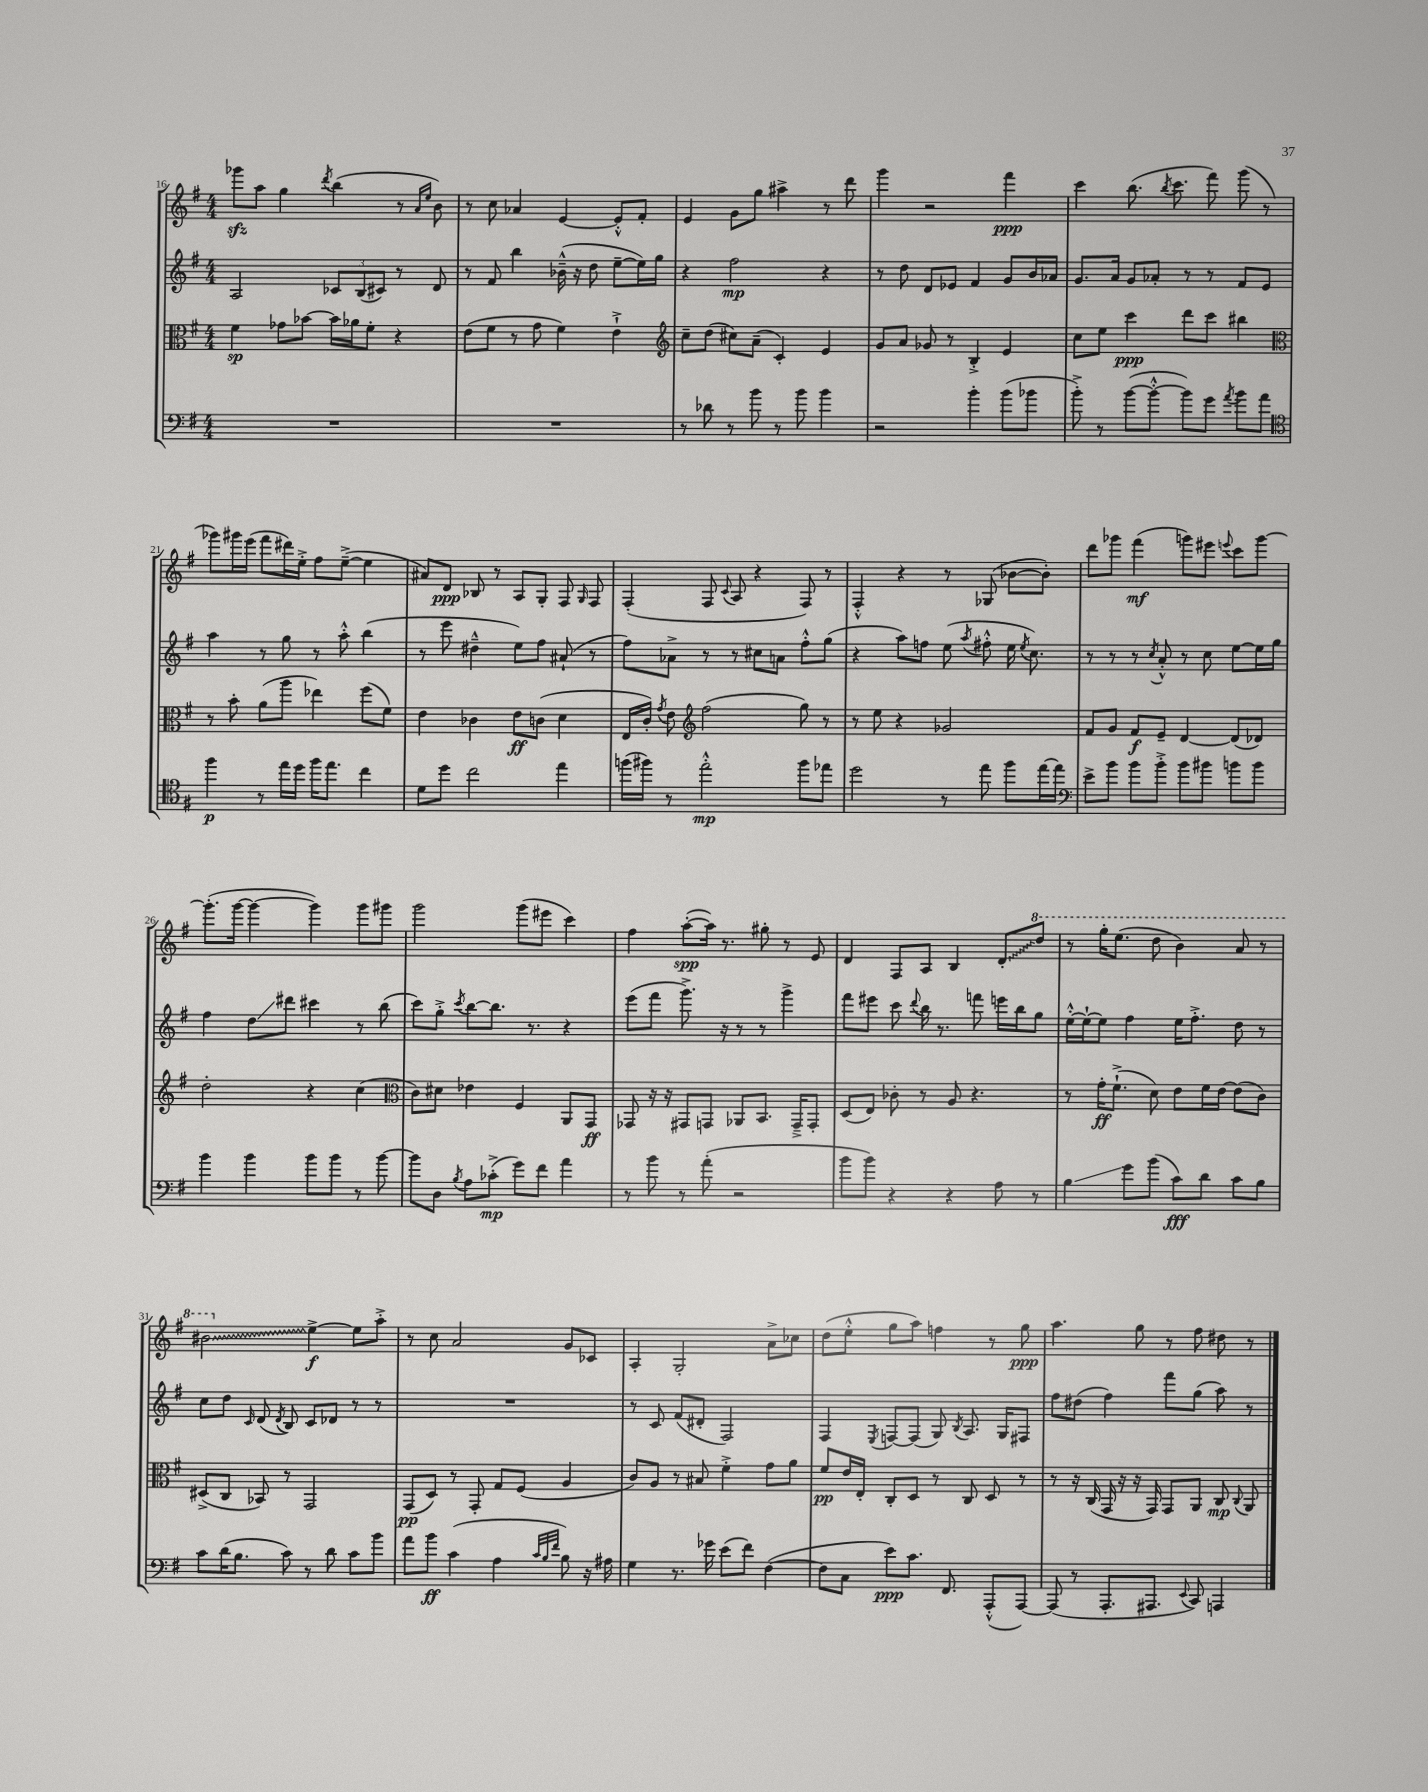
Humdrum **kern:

**kern	**kern	**kern	**kern
*staff4	*staff3	*staff2	*staff1
*clefF4	*clefC3	*clefG2	*clefG2
*k[f#]	*k[f#]	*k[f#]	*k[f#]
*M4/4	*M4/4	*M4/4	*M4/4
1r	4f#	2A	8ggg-
.	.	.	8aa
.	8g-	.	4gg
.	[8b-	.	.
.	.	.	8qddd
.	16b-]	12c-	(4bb
.	16a-	.	.
.	.	(12B	.
.	8f#'	.	.
.	.	12c#)	.
.	4r	8r	8r
.	.	.	16qqa
.	.	.	16qqee
.	.	8d	8b)
=	=	=	=
1r	(8e	8r	8r
.	8f#	8f#	8cc
.	8r	4bb	4a-
.	8g	.	.
.	4f#)	(16b-~^^	[4e
.	.	16r	.
.	.	8dd	.
.	4e`^	[8ee~	8e'^^]
.	.	16ee])	8f#'
.	.	16gg	.
=	=	=	=
*	*clefG2	*	*
8r	8cc~	4r	4e
8d-	(8dd	.	.
8r	8cc#)	2ff#	8g
8b	(8a~	.	8gg
8r	4c')	.	4aa#^
8b	.	.	.
4b	4e	4r	8r
.	.	.	8ddd
=	=	=	=
2r	8g	8r	4ggg
.	8a	8dd	.
.	8g-	8d	2r
.	8r	8e-	.
4b'	4B'^	4f#	.
(8b	4e	8g	4fff#
8b-	.	16b	.
.	.	16a-	.
=	=	=	=
8b'^)	8cc	8.g	4ccc
8r	8ee	.	.
.	.	16a	.
([8b	4ccc	8g	(8.bb
8b'^^_	.	8a-'	.
.	.	.	8qbb
.	.	.	8.ccc
8b])	8ddd	8r	.
8g	8ccc	8r	8fff#)
8qa	.	.	.
8b	4bb#	8f#	(8ggg
8a	.	8e	8r
=	=	=	=
*clefC4	*clefC3	*	*
4ff#	8r	4aa	8ggg-)
.	8b'	.	16ggg#
.	.	.	(16eee
8r	(8a	8r	8fff#
16ee	8aa	8gg	16ddd#)
16dd	.	.	16ee'^
16ff#	4ee-)	8r	8ff#
8.ee	.	.	.
.	.	8aa'^^	([8ee~^
4cc	(8ff#	(4bb	4ee]
.	8f#)	.	.
=	=	=	=
8d	4e	8r	8a#)
8dd	.	8eee	8d
2cc	4c-	4dd#~^^	8B-
.	.	.	8r
.	8e	8ee)	8A
.	(8c	8ff#	8G'
4ee	4d	(8a#`	8F#
.	.	.	16qqG
.	.	8r	8F#
=	=	=	=
(16ff	16E	8ff#)	(4F#'
16ff#)	16c')	.	.
.	8qg	.	.
8r	8e	8a-^	.
*	*clefG2	*	*
2ee'^^	(2ff#	8r	8F#
.	.	.	8qqc
.	.	8r	8A
.	.	8cc#	4r
.	.	8a	.
8ff#	8gg)	8ff#'^^	8F#)
8ee-	8r	(8gg	8r
=	=	=	=
2dd	8r	4r	4F#'^^
.	8ee	.	.
.	4r	8aa)	4r
.	.	8ff	.
8r	2g-	(8ee	8r
.	.	8qaa	.
8ee	.	8ff#'^^	(8G-
8ff#	.	16ee	[8b-
.	.	8qee	.
.	.	8.cc)	.
[16ee	.	.	8b-'])
16ee]	.	.	.
=	=	=	=
*clefF4	*	*	*
8e^	8f#	8r	8ddd
8b	8g	8r	8ggg-
8b	8f#	8r	(4fff#
.	.	8qcc	.
8b'^	8e~	8a'^^	.
8b	[4d	8r	8ggg)
8b#	.	8cc	8eee#
.	.	.	8qqeee
8b	(8d]	[8ee	8ccc
8b	8d-)	16ee]	[8ggg
.	.	16gg	.
=	=	=	=
4b	2dd'	4ff#	(8.ggg']
.	.	.	[16ggg
4b	.	8dd	4ggg_
.	.	8ddd#	.
8b	4r	4ccc#	4ggg])
8b	.	.	.
8r	(4cc	8r	8ggg
[8b	.	(8bb	8ggg#
=	=	=	=
*	*clefC3	*	*
8b]	8c)	8ccc)	2ggg
8D	8d#	8gg'^	.
8qB	.	8qccc	.
8A	4e-	[8bb	.
(8c-'^	.	8.bb]	.
8g)	4F#	.	(8ggg
.	.	8.r	.
8f#	.	.	8eee#
4a	8AA	4r	4ccc)
.	8GG	.	.
=	=	=	=
8r	8GG-	(8eee	4ff#
8b	16r	8fff#	.
.	16r	.	.
8r	8GG#	8.ggg^)	([8aa'
(8a'	8GG	.	16aa])
.	.	16r	8.r
2r	8AA-	8r	.
.	8.BB	8r	8gg#'
.	.	4ggg^	8r
.	16GG~^	.	.
.	8GG'	.	8e
=	=	=	=
8b	(8D	8fff#	4d
8b)	8E)	8eee#	.
4r	8c-'	8ccc	8F#
.	.	8qqddd	.
.	8r	16bb	8A
.	.	8.r	.
4r	8A	.	4B
.	4.r	8fff	.
8A	.	16eee	8d'
.	.	16bb	.
8r	.	8gg	8ddd
=	=	=	=
4B	8r	[16ee'^^	8r
.	.	16ee`_	.
.	16g'	8ee]	16ggg'
.	(8.f#`^	.	(8.eee
8g	.	4ff#	.
(8b	8d)	.	8ddd
8c)	8e	16ee	4bb)
.	.	8.ff#'^	.
8d	16f#	.	.
.	[16e	.	.
8c	(8e]	8dd	8aa
8B	8c)	8r	8r
=	=	=	=
8c	(8D#^	8cc	2bb#
(16d	8C	8dd	.
8.B	.	.	.
.	.	16qqc	.
.	8BB-)	(8d	.
.	.	8qd	.
8c)	8r	8B)	.
8r	2GG	8c	[4ee^
8d	.	8d-	.
8c	.	8r	8ee]
8b	.	8r	8aa'^
=	=	=	=
8a	(8GG	1r	8r
8b	8D)	.	8cc
(4c	8r	.	2a
.	8GG'	.	.
4A	8G	.	.
.	(8F#	.	.
32qqc	.	.	.
32qqB	.	.	.
32qqf#	.	.	.
8B)	4A	.	8g
16r	.	.	8c-
16A#	.	.	.
=	=	=	=
4G	8c)	8r	4A'
.	8A	8c	.
8.r	8r	(8f#	2G'
.	8B#	8d#'	.
16g-	.	.	.
(8e	4f#'^	2F#)	.
8f#)	.	.	.
([4F#	8g	.	8a^
.	8a	.	8cc-
=	=	=	=
8F#]	8f#	4F#	(8dd
8C	16e	.	8ee'^^
.	16E'	.	.
.	.	8qE	.
8e)	8C'	[8F	8gg
8.c	8D	(8F]	8aa)
.	8r	8G)	4ff
8.FF#	.	.	.
.	.	8qB	.
.	8C	8.A	.
(8AAA'^^	8D	.	8r
.	.	16G	.
[8AAA)	8r	8F#	8gg
=	=	=	=
(8AAA]	8r	8ff#	4.aa
8r	16r	(8dd#	.
.	(16C	.	.
8.AAA'	16GG	4ff#)	.
.	16r	.	.
.	16r	.	8gg
8.AAA#	16GG)	.	.
.	8GG	8fff#	8r
8qqEE	.	.	.
8CC)	8AA	(8gg	8ff#
4AAA	8C	8aa)	8dd#
.	8qqC	.	.
.	8AA	8r	8r
==	==	==	==
*-	*-	*-	*-
